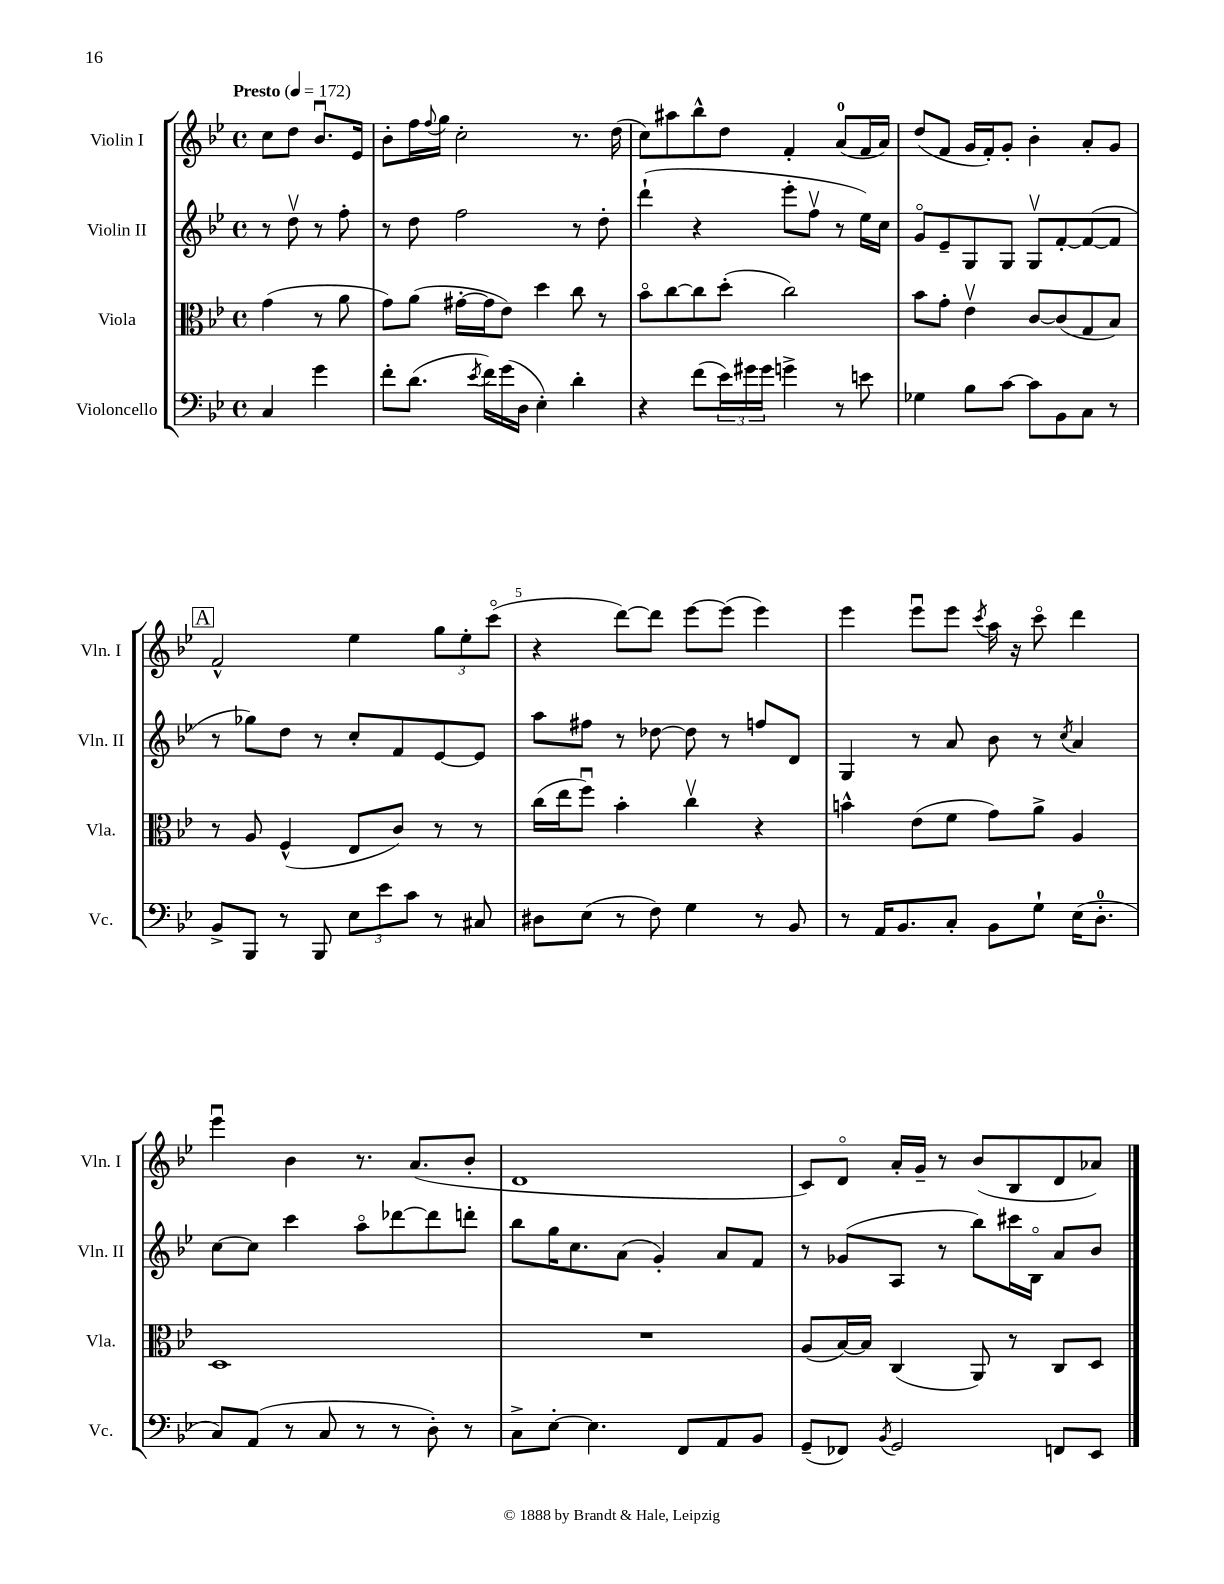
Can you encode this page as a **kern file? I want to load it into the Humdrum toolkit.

**kern	**kern	**kern	**kern
*staff4	*staff3	*staff2	*staff1
*clefF4	*clefC3	*clefG2	*clefG2
*k[b-e-]	*k[b-e-]	*k[b-e-]	*k[b-e-]
*M4/4	*M4/4	*M4/4	*M4/4
*met(c)	*met(c)	*met(c)	*met(c)
*MM172	*MM172	*MM172	*MM172
4C	(4g	8r	8cc
.	.	8ddv	8dd
4g	8r	8r	8.b-u
.	8a	8ff'	.
.	.	.	16e-
=	=	=	=
8f'	8g)	8r	8b-'
(8.d	(8a	8dd	16ff
.	.	.	8qqff
.	.	.	16gg
.	[16g#'	2ff	2cc'
8qe-	.	.	.
16f)	16g#]	.	.
(16g	8e-)	.	.
16D	.	.	.
4E-')	4dd	.	.
4d'	8cc	8r	8.r
.	8r	8dd'	.
.	.	.	(16dd
=	=	=	=
4r	8b-o	(4ddd`	8cc)
.	[8cc	.	8aa#
(8f	8cc]	4r	8bb-^^
24e-)	(8dd'	.	8dd
24g#	.	.	.
24g#	.	.	.
4g^	2cc)	8eee-'	4f'
.	.	8ffv	.
8r	.	8r	(8a
8e	.	16ee-)	16f
.	.	16cc	16a)
=	=	=	=
4G-	8b-	8go	(8dd
.	8g'	8e-~	8f
8B-	4e-v	8G	16g
.	.	.	16f')
[8c	.	8G	8g'
8c]	[8c	8Gv	4b-'
8BB-	(8c]	[8f'	.
8C	8G	(8f_	8a'
8r	8B-)	8f]	8g
=	=	=	=
8BB-^	8r	8r	2f^^
8BBB-	8A	8gg-)	.
8r	(4F^^	8dd	.
8BBB-	.	8r	.
12E-	8E-	8cc'	4ee-
12e-	.	.	.
.	8c)	8f	.
12c	.	.	.
8r	8r	[8e-	12gg
.	.	.	12ee-'
8C#	8r	8e-]	.
.	.	.	(12ccco
=	=	=	=
8D#	(16cc	8aa	4r
.	16ee-	.	.
(8E-	8ffu)	8ff#	.
8r	4b-'	8r	[8ddd)
8F)	.	[8dd-	8ddd]
4G	4ccv	8dd-]	[8eee-
.	.	8r	(8eee-]
8r	4r	8ff	4eee-)
8BB-	.	8d	.
=	=	=	=
8r	4b^^	4G	4eee-
16AA	.	.	.
8.BB-	.	.	.
.	(8e-	8r	8eee-u
8C'	8f	8a	8eee-
.	.	.	8qccc
8BB-	8g)	8b-	16aa
.	.	.	16r
8G`	8a^	8r	8ccco
.	.	8qcc	.
(16E-	4A	4a	4ddd
8.D'	.	.	.
=	=	=	=
8C)	1D	[8cc	4eee-u
(8AA	.	8cc]	.
8r	.	4ccc	4b-
8C	.	.	.
8r	.	8aao	8.r
8r	.	[8ddd-	.
.	.	.	(8.a
8D')	.	8ddd-]	.
8r	.	8ddd'	8b-'
=	=	=	=
8C^	1r	8bb-	1d
[8E-'	.	16gg	.
.	.	8.cc	.
4.E-]	.	.	.
.	.	(8a	.
.	.	4g')	.
8FF	.	.	.
8AA	.	8a	.
8BB-	.	8f	.
=	=	=	=
(8GG~	(8A	8r	8c)
8FF-)	[16B-)	(8g-	8do
.	16B-]	.	.
8qBB-	.	.	.
2GG	(4C	8A	16a'
.	.	.	16g~
.	.	8r	8r
.	8AA)	8bb-)	(8b-
.	8r	16ccc#	8B-
.	.	16B-o	.
8FF	8C	8a	8d
8EE-	8D	8b-	8a-)
==	==	==	==
*-	*-	*-	*-
